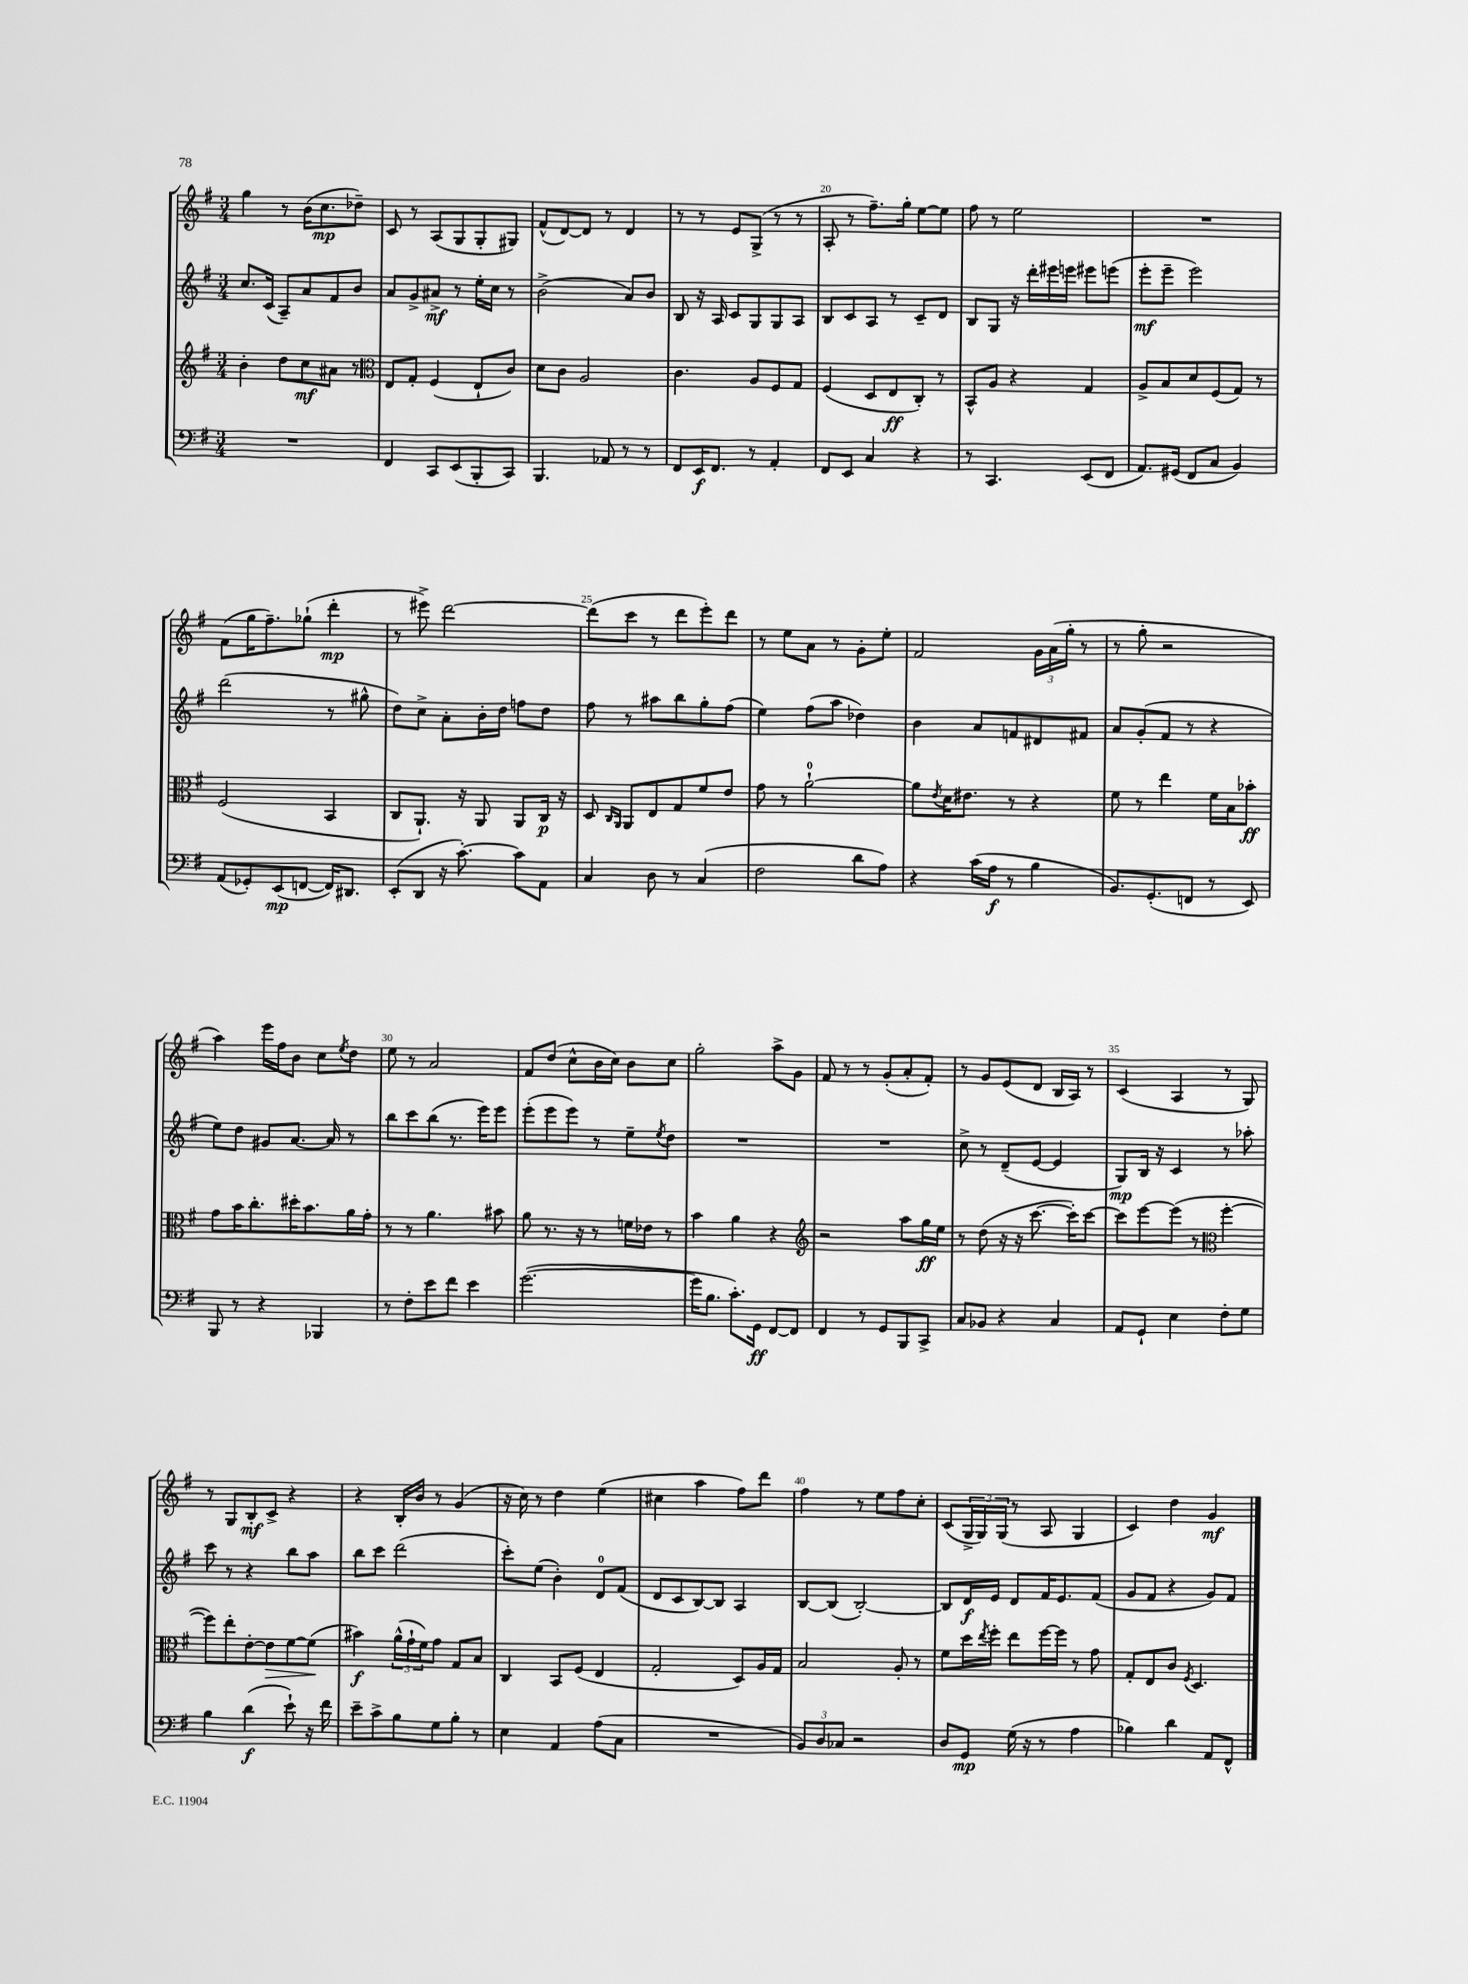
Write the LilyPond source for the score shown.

<<
\new StaffGroup <<
\new Staff = "s0" {
    \clef treble \key g \major \numericTimeSignature \time 3/4
    g''4 r8 b'16( c''8.\mp des''8--) |
    c'8 r8 a8( g8 g8-. gis8) |
    fis'8-^( d'8~) d'8 r8 d'4 |
    r8 r8 e'8 g8->( r8 r8 |
    a8-. r8 fis''8.--) g''16-. e''8~ e''8 |
    fis''8 r8 e''2 |
    R2. |
    fis'8( g''16 fis''8.--) ges''8-!( d'''4-.\mp |
    r8 eis'''8->) d'''2~ |
    d'''8( c'''8 r8 d'''8 e'''8-.) d'''8 |
    r8 e''8 a'8 r8 g'8-. e''8-. |
    fis'2 \tuplet 3/2 { g'16 a'16( g''16-. } r8 |
    r8 g''8-. r2 |
    a''4) e'''16 fis''16 b'8 c''8 \acciaccatura { e''8 } d''8 |
    e''8 r8 a'2 |
    fis'8 d''8( c''8-^ b'16 c''16) b'8 c''8 |
    g''2-. a''8-> g'8 |
    fis'8 r8 r8 g'8-.( a'8-. fis'8-.) |
    r8 g'8 e'8( d'8 b16 a16) r8 |
    c'4( a4 r8 g8) |
    r8 g8 b8-.\mf c'8-> r4 |
    r4 b16-. b'16 r8 g'4( |
    r16 c''16) r8 d''4 e''4( |
    cis''4 a''4 fis''8) d'''8 |
    fis''4 r8 e''8 fis''8 c''8-. |
    c'8( \tuplet 3/2 { g16-> g16) g16( } r8 a8 g4 |
    c'4) d''4 g'4\mf \bar "|." |
}
\new Staff = "s1" {
    \clef treble \key g \major \numericTimeSignature \time 3/4
    c''8. c'16( a8--) a'8 fis'8 b'8 |
    a'8 g'8-> ais'8->\mf r8 e''16-. c''16 r8 |
    b'2->( a'8) b'8 |
    b8 r16 a16 c'8 g8 g8 a8 |
    b8 c'8 a8 r8 c'8-- d'8 |
    b8 g8 r16 d'''16-. eis'''16 e'''16 eis'''8 e'''8( |
    e'''8-.\mf e'''8-- e'''2) |
    d'''2( r8 gis''8-^ |
    d''8) c''8-> a'8-. b'16-. d''16 f''8 d''8 |
    fis''8 r8 ais''8 b''8 g''8-. fis''8( |
    e''4) fis''8( a''8 des''4) |
    b'4 a'8 f'8 dis'8 fis'8 |
    a'8 g'8-.( fis'8 r8 r4 |
    e''8) d''8 gis'8 a'8.~ a'16 r8 |
    b''8 c'''8 b''8( r8. e'''16) e'''8 |
    e'''8-.( e'''8 e'''8) r8 e''8-- \acciaccatura { e''8 } d''8 |
    R2. |
    R2. |
    c''8-> r8 d'8--( e'8~ e'4 |
    g8\mp) b16 r16 c'4 r8 aes''8-. |
    c'''8 r8 r4 b''8 a''8 |
    b''8 c'''8 d'''2( |
    c'''8-.) e''8( b'4-.) d'8-0 fis'8( |
    d'8 c'8 b8~) b8 a4 |
    b8~ b8( b2~-.) |
    b8 d'16\f e'16 d'8 fis'16 e'8. fis'8( |
    g'8 fis'8 r4 g'8) fis'8 \bar "|." |
}
\new Staff = "s2" {
    \clef treble \key g \major \numericTimeSignature \time 3/4
    b'4-. d''8 c''8\mf ais'8 r8 |
    \clef alto e8 g8-. fis4( e8-! c'8) |
    d'8 c'8 a2 |
    c'4. a8 fis8 g8 |
    fis4( d8 e8\ff c8-.) r8 |
    b,8-^ a8 r4 g4 |
    a8-> b8 d'8 fis8( g8) r8 |
    fis2( b,4 |
    c8 a,8.-!) r16 a,8 a,8 c16\p r16 |
    d8 \grace { c16 a,16 } a,8 e8 g8 fis'8 e'8 |
    g'8 r8 a'2-0~-! |
    a'8 \acciaccatura { e'8 } d'16 eis'8. r8 r4 |
    fis'8 r8 e''4 fis'16 b16 bes'8-.\ff |
    g'8 b'16 c''8.-. dis''16-. b'8. a'16 g'16-. |
    r8 r8 a'4. bis'8 |
    a'8 r8. r16 r8 f'16 ees'16 r8 |
    b'4 a'4 r4 |
    \clef treble r2 a''8 g''16\ff e''16 |
    r8 d''8( r16 r16 c'''8.~ c'''16-.) c'''8~ |
    c'''8 e'''8~ e'''8( r8 \clef alto fis''4~-. |
    fis''8) e''8-. e'8~-. e'8\> fis'8~ fis'8\!( |
    bis'4\f) \tuplet 3/2 { a'16-^( g'16-! fis'16) } g'8 g8 b8 |
    c4 b,8 fis8( e4 |
    g2-. d8) a16 g16 |
    b2 a8-. r8 |
    fis'8 d''16 \acciaccatura { e''8 } fis''16-. e''8 fis''16~ fis''16 r8 g'8 |
    g8-. e8 c'8 \acciaccatura { fis8 } d4. \bar "|." |
}
\new Staff = "s3" {
    \clef bass \key g \major \numericTimeSignature \time 3/4
    R2. |
    fis,4 c,8 e,8( b,,8-. c,8) |
    b,,4. aes,8 r8 r8 |
    fis,8 e,16\f fis,8. r8 a,4-. |
    fis,8 e,8 c4 r4 |
    r8 c,4. e,8( fis,8 |
    a,8.) gis,16( fis,8 c8 b,4) |
    a,8( ges,8-.) e,8\mp( f,8~ f,16) dis,8. |
    e,8-.( d,8 r16 c'8.~-.) c'8 a,8 |
    c4 d8 r8 c4( |
    fis2 d'8 a8) |
    r4 c'16( a16\f r8 b4 |
    b,8.) g,8.-.( f,8 r8 e,8) |
    b,,8 r8 r4 bes,,4 |
    r8 fis8-. e'8 fis'8 e'4 |
    g'2.~( |
    g'16 b8. c'8.-.) g,16\ff fis,8~ fis,8 |
    fis,4 r8 g,8 b,,8 c,8-> |
    c8 bes,8 r4 c4 |
    a,8 g,8-! e4 fis8-. g8 |
    b4 d'4\f( e'8-!) r16 fis'16 |
    e'8-- c'8-> b8 g8 b8-. r8 |
    e4 a,4 a8( c8 |
    R2. |
    \tuplet 3/2 { b,8) d8 ces8 } r2 |
    d8 g,8\mp g16( r16 r8 a4 |
    bes4) d'4 a,8 fis,8-^ \bar "|." |
}
>>
>>
\layout { \context { \Score currentBarNumber = #16 \override BarNumber.break-visibility = ##(#f #t #t) barNumberVisibility = #(every-nth-bar-number-visible 5) } }
